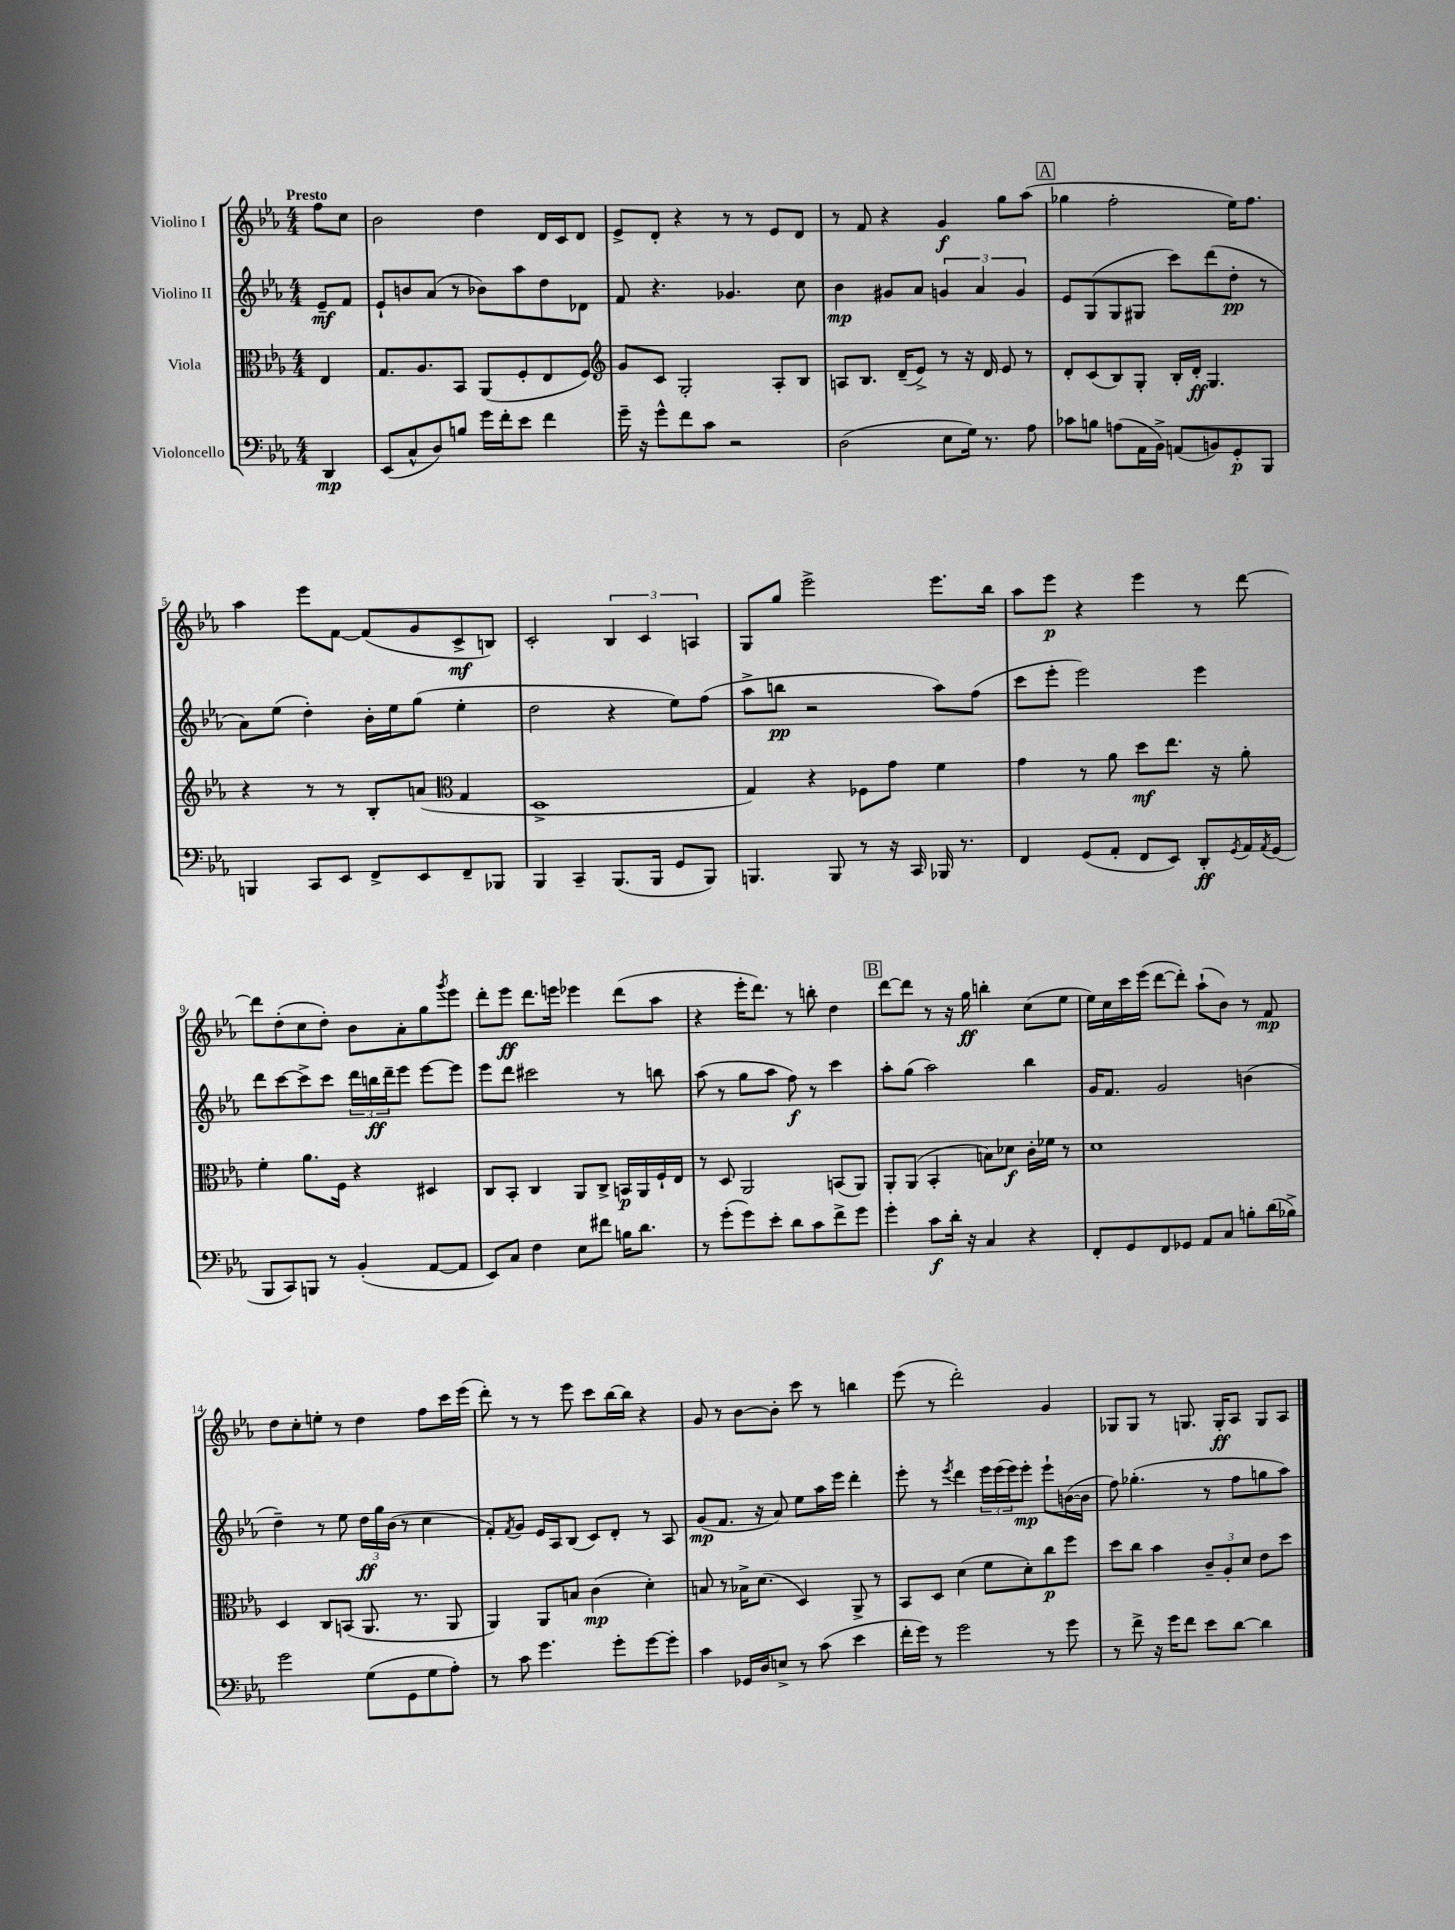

**kern	**kern	**kern	**kern
*staff4	*staff3	*staff2	*staff1
*clefF4	*clefC3	*clefG2	*clefG2
*k[b-e-a-]	*k[b-e-a-]	*k[b-e-a-]	*k[b-e-a-]
*M4/4	*M4/4	*M4/4	*M4/4
4DD/	4E-/	8e-~/L	8ff\L
.	.	8f/J	8cc\J
=	=	=	=
(8EE-/L	8.G/L	8e-`/L	2b-\
8C^^/	.	8b/	.
.	8.A-/	.	.
8D/)	.	(8a-/J	.
8B/J	8BB-/J	8r	.
16g\LL	(8AA-/L	8b-\L)	4dd\
16f'\J	.	.	.
8e-\J	8F'/	8aa-\	.
4f\	8E-/	8dd\	16d/LL
.	.	.	16c/J
.	8F/J)	8d-\J	8d/J
=	=	=	=
*	*clefG2	*	*
16g~\	8g/L	8f/	8e-^/L
16r	.	.	.
8g^^\L	8c/J	4.r	8d'/J
8f\	2G'/	.	4r
8c\J	.	.	.
2r	.	4.g-/	8r
.	.	.	8r
.	8A-'/L	.	8e-/L
.	8B-/J	8cc\	8d/J
=	=	=	=
(2D\	8A/L	4b-\	8r
.	8.B-/J	.	8f/
.	.	8g#/L	4r
.	(16d~/LK	.	.
.	8e-^/J)	8a-/J	.
8E-\L	8r	6g/	4g/
16G\Jk)	16r	.	.
.	.	6a-/	.
8.r	16d/	.	.
.	8e-/	.	8gg\L
.	.	6g/	.
8A-\	8r	.	(8aa-\J
=	=	=	=
8c-\L	8d'/L	8e-/L	4gg-\
8B\J	(8c/	(8G/	.
(8A\L	8B-/)	8G/	2ff'\
16AA-\L	8G'/J	8G#/J	.
16BB-^\JJ)	.	.	.
(8AA/L	16B-'/LL	8ccc\L)	.
.	16d'/JJ	.	.
8BB/)	4.G/	(8ddd\	.
8GG'/	.	8dd'\J	16ee-\LK)
.	.	.	8.ff\J
8BBB-/J	.	8r	.
=	=	=	=
4BBB/	4r	8a-\L)	4aa-\
.	.	(8ee-\J	.
8CC/L	8r	4dd'\)	8eee-\L
8EE-/J	8r	.	[8f\J
8FF^/L	8B-'/L	16b-'\LL	(8f/]L
.	.	16ee-\J	.
8EE-/	(8a/J	(8gg\J	8g/
*	*clefC3	*	*
8FF~/	4G/	4ee-'\	8c^/
8BBB-/J	.	.	8B/J)
=	=	=	=
4BBB-/	1D^	2dd\	2c'/
4CC~/	.	.	.
(8.BBB-/L	.	4r	6B-/
.	.	.	6c/
16BBB-/Jk	.	.	.
8GG/L	.	8ee-\L)	.
.	.	.	6A/
8BBB-/J)	.	(8ff\J	.
=	=	=	=
4.BBB/	4G/)	8aa-^\L	8G/L
.	.	8bb\J	8gg/J
.	4r	2r	2eee-^\
8BBB/	.	.	.
8r	8F-\L	.	.
16r	8g\J	.	.
16CC/	.	.	.
16BBB-/	4f\	8aa-\L)	8.eee-\L
8.r	.	.	.
.	.	(8ff\J	.
.	.	.	16bb-\Jk
=	=	=	=
4FF/	4g\	8ccc\L	8aa-\L
.	.	8eee-'\J	8eee-\J
(8GG/L	8r	2eee-\)	4r
8AA-'/J	8a-\	.	.
8FF/L	8dd\L	.	4eee-\
8EE-/J)	8.ee-\J	.	.
8DD'/L	.	4eee-\	8r
.	16r	.	.
8qGG/	.	.	.
16AA-/L	8a-'\	.	[8ddd\
8qAA-/	.	.	.
(16GG/JJ	.	.	.
=	=	=	=
8BBB-/L	4f'\	8ddd\L	8ddd\]L
8CC/)	.	[8ccc\	(8dd'\
8BBB/J	8.a-\L	8ccc^\]	8cc\
8r	.	8ccc\J	8dd'\J)
.	16F\Jk	.	.
(4BB-'/	4r	24ddd\LL	8b-\L
.	.	24bb\	.
.	.	24ddd~\J	.
.	.	8eee-\J	8a-'\
[8AA-/L	4D#/	[8eee-\L	8gg\
.	.	.	8qggg/
8AA-/]J	.	8eee-\]J	8eee-\J
=	=	=	=
8EE-/L)	8C/L	8eee-\L	8ddd'\L
8C/J	8BB-'/J	8ddd\J	8eee-\J
4F\	4C/	2ccc#\	8.ddd\L
.	.	.	16eee\Jk
8E-\L	8AA-/L	.	4eee-\
8f#\J	8C^/J	.	.
16B\LK	16BB/LL	8r	(8ddd\L
8.d\J	16AA-/	.	.
.	16F`/	8bb\	8aa-\J
.	16E-/JJ	.	.
=	=	=	=
8r	8r	(8aa-\	4r
(8g'\L	8D/	8r	.
8g\)	2AA-/	8gg\L	16eee-'\LK
.	.	.	8.ddd\J)
8e-'\J	.	8aa-\J	.
8d\L	.	8ff\)	8r
8c\	.	8r	8bb'\
8f^\	(8BB/L	4ccc\	4dd\
8g\J	8AA-/J)	.	.
=	=	=	=
4g'\	8AA-'/L	8aa-'\L	[8ddd\L
.	(8AA-/J	(8gg\J	8ddd\]J
8c\L	4BB-'/	2aa-\)	8r
16d'\Jk	.	.	16r
16r	.	.	16gg\
4C/	8B\L)	.	4bb'\
.	8d-\J	.	.
4r	16c'\LL	4bb-\	(8cc\L
.	16f-\JJ	.	.
.	8r	.	8ee-\J
=	=	=	=
8FF'/L	1d	16g/LK	16ee-\LL)
.	.	8.f/J	16cc\
8GG/	.	.	16ccc\
.	.	.	(16eee-\JJ
8FF/	.	2g/	[8ddd\L
8GG-/J	.	.	8ddd'\]J)
8AA-/L	.	.	(8aa-`\L
8C/J	.	.	8b-\J)
8B'\L	.	(4b\	8r
(16d\L	.	.	8f/
16B-^\JJ)	.	.	.
=	=	=	=
2g\	4D/	4dd~\)	8dd\L
.	.	.	8cc'\
.	8C/L	8r	8ee'\J
.	(8BB/J	8ee-\	8r
(8G\L	8.AA-/	24dd\LL	4dd\
.	.	24gg\	.
.	.	(24b-\JJ	.
8GG\	.	8r	.
.	8.r	.	.
8G\	.	4cc\	8ff\L
8A-'\J)	8AA-/	.	16ccc\L
.	.	.	(16eee-\JJ
=	=	=	=
8r	4AA-/)	8f'/L)	8ddd'\)
.	.	8qf/	.
8c\	.	8g/J	8r
4.g\	8AA-/L	16e-/LL	8r
.	.	16A-/J	.
.	8B/J	(8B-/J	8eee-\
.	(4c\	8c/L)	8ccc\L
8g'\L	.	8d'/J	[16bb-\L
.	.	.	16bb-\]JJ
[8g\	4d'\)	8r	4r
8g'\]J	.	8A-/	.
=	=	=	=
4c\	8B/	(8g/L	8g/
.	8r	8.f/J	8r
16GG-/LL	16B-^\LK	.	[8b-\L
16D/J	(8.d\J	16r	.
8E^/J	.	8a-/)	8b-'\]J
8r	4D/)	8ee-\L	8ccc\
(8c\	.	16aa-\L	8r
.	.	16eee-\JJ	.
4e-\	8AA-^/	4ddd'\	4bb\
.	8r	.	.
=	=	=	=
16f'\LL	8BB-/L	8eee-'\	(8eee-\
16g\JJ)	.	.	.
8r	8D/J	8r	8r
.	.	8qeee-/	.
2g\	(4d\	4ddd\	2ddd'\)
.	8f\L	24eee-\LL	.
.	.	(24eee-\	.
.	.	24eee-\J)	.
.	8d'\)	8eee-'\J	.
8r	8cc\	8eee-`\L	4g/
8g\	8ff\J	([16b\L	.
.	.	16b\]JJ	.
=	=	=	=
8r	8dd\L	8ff\)	8G-/L
8f^\	8cc\J	(4.gg-'\	8G-/J
16r	4b-\	.	8r
16g\LK	.	.	.
8f\J	.	.	8.G/
8e-\L	12c~/L	8r	.
.	.	.	16G'/LK
.	12A-'/	.	.
[8d\J	.	8ff\L	8A-/J
.	12d/J	.	.
4d\]	8e-\L	8gg\	8G/L
.	8dd\J	8aa-\J)	8A-/J
==	==	==	==
*-	*-	*-	*-
